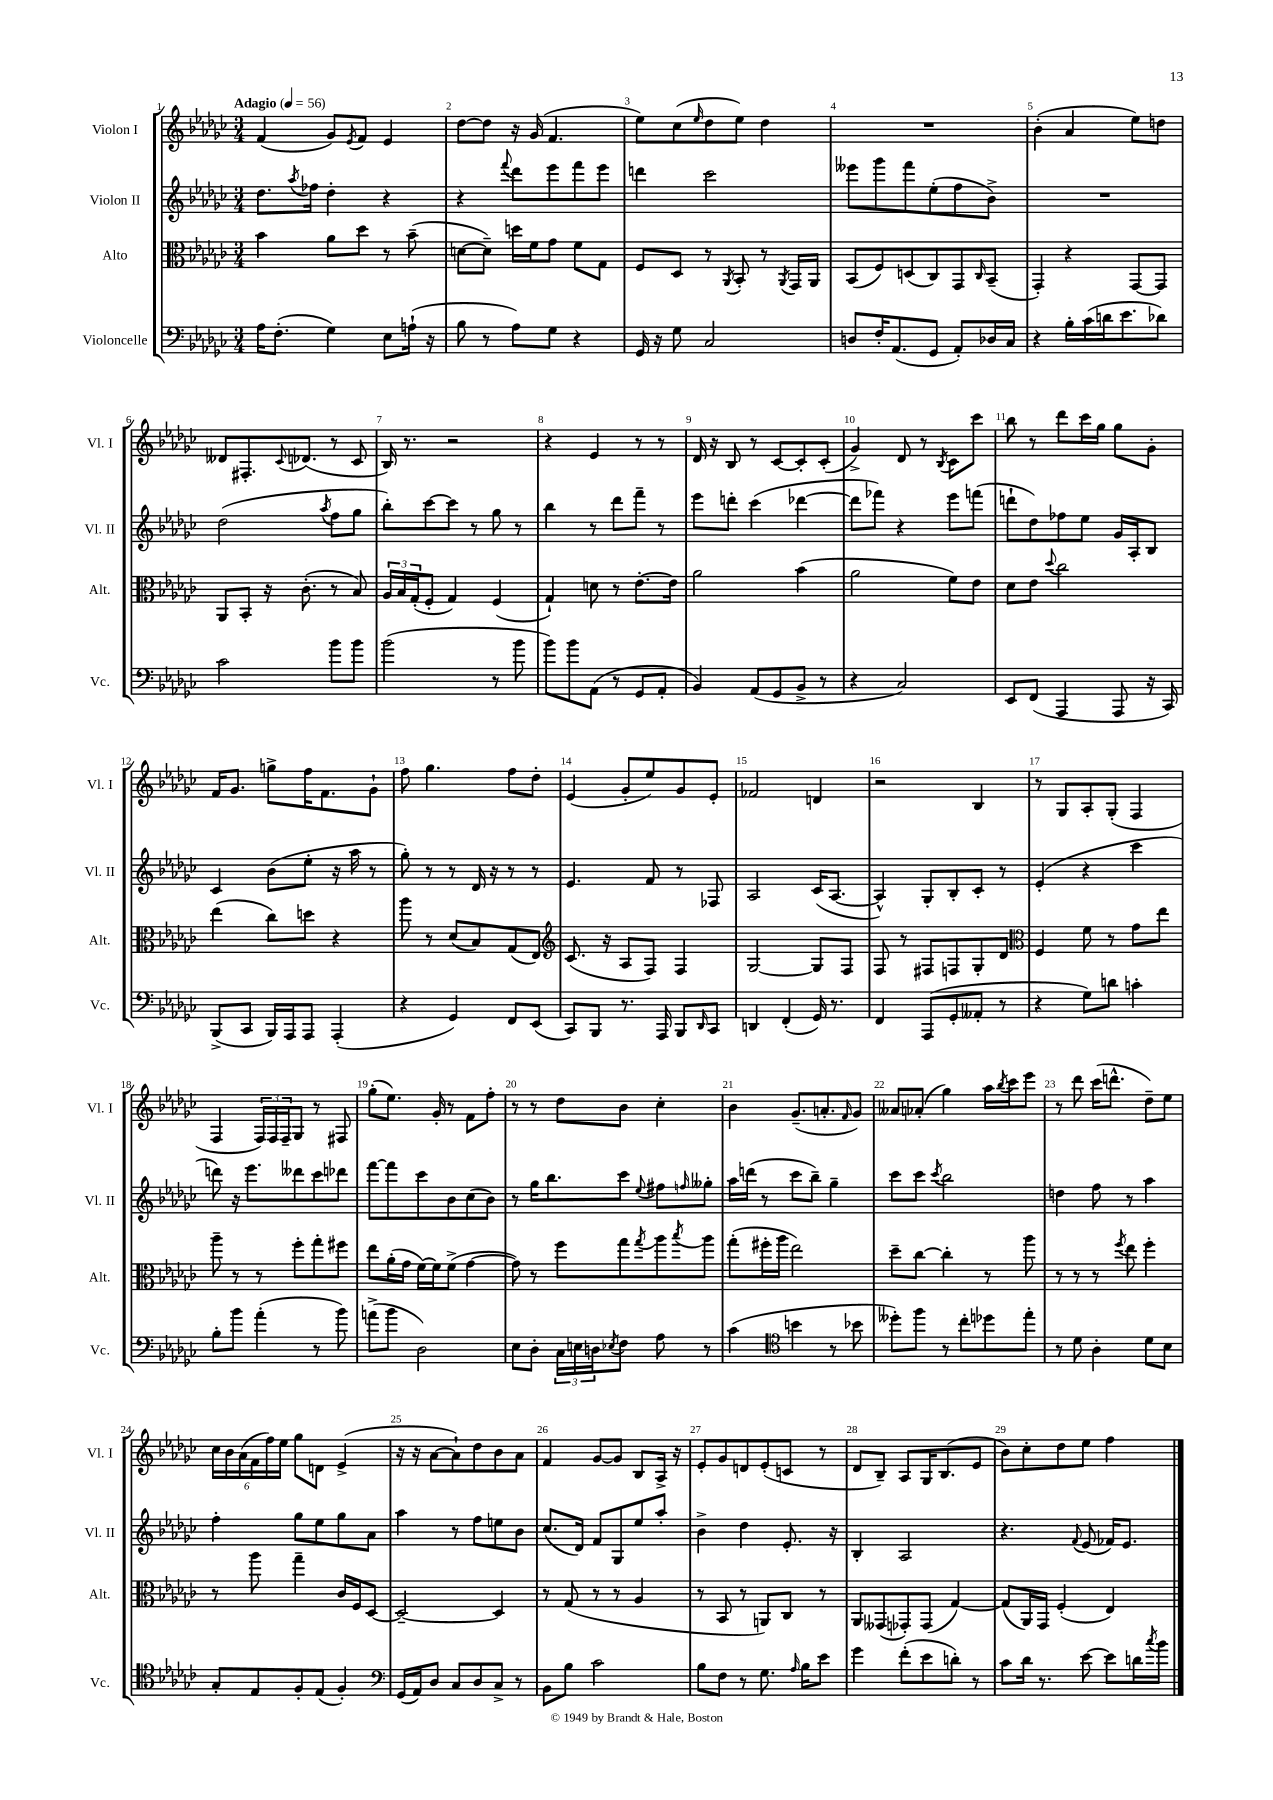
<<
\new StaffGroup <<
\new Staff = "s0" \with { instrumentName = "Violon I" shortInstrumentName = "Vl. I" } {
    \clef treble \key ges \major \numericTimeSignature \time 3/4 \tempo "Adagio" 4 = 56
    f'4( ges'8) \acciaccatura { ees'8 } f'8 ees'4 |
    des''8~ des''8 r16 ges'16( f'4. |
    ees''8) ces''8( \grace { ees''16 } des''8 ees''8) des''4 |
    R2. |
    bes'4-.( aes'4 ees''8) d''8 |
    deses'8 fis8.-. \appoggiatura { ces'8 } des'8.( r8 ces'8 |
    bes16) r8. r2 |
    r4 ees'4 r8 r8 |
    des'16 r16 bes8 r8 ces'8~ ces'8-. ces'8-.( |
    ges'4->) des'8 r8 \acciaccatura { bes8 } ces'8 ces'''8 |
    bes''8 r8 des'''8 ces'''16 ges''16 ges''8 ges'8-. |
    f'16 ges'8. g''8-> f''16 f'8. ges'8-! |
    f''8 ges''4. f''8 des''8-. |
    ees'4( ges'8-. ees''8) ges'8 ees'8-. |
    fes'2 d'4 |
    r2 bes4 |
    r8 ges8 aes8-. ges8-.( f4 |
    f4 \tuplet 3/2 { f16) f16 f16-- } ges8 r8 fis8 |
    ges''8-.( ees''8.) ges'16-. r8 f'8 f''8-. |
    r8 r8 des''8 bes'8 ces''4-. |
    bes'4 ges'8.--( a'8.-. \grace { f'16 } ges'8) |
    aeses'8 aes'8-.( ges''4) aes''16 \acciaccatura { bes''8 } ces'''16 ees'''8 |
    r8 des'''8 ces'''16( d'''8.-^ des''8--) ees''8 |
    \tuplet 6/4 { ces''16 bes'16 aes'16( f'16 f''16) ees''16 } ges''8 d'8 ees'4->( |
    r16 r16 aes'8~ aes'8-!) des''8 bes'8 aes'8 |
    f'4 ges'8~ ges'8 bes8 aes16-> r16 |
    ees'8-. ges'8 d'8 ees'8-.( c'8 r8 |
    des'8 bes8--) aes8 ges16 bes8.( ees'8 |
    bes'8) ces''8-. des''8 ees''8 f''4 \bar "|." |
}
\new Staff = "s1" \with { instrumentName = "Violon II" shortInstrumentName = "Vl. II" } {
    \clef treble \key ges \major \numericTimeSignature \time 3/4
    des''8. \acciaccatura { aes''8 } fes''16 des''4-. r4 |
    r4 \appoggiatura { f'''8 } des'''8 ees'''8 f'''8 ees'''8 |
    d'''4 ces'''2 |
    eeses'''8 ges'''8 f'''8 ees''8-.( f''8 bes'8->) |
    R2. |
    des''2( \acciaccatura { aes''8 } f''8 ges''8 |
    bes''8-.) ces'''8~ ces'''8 r8 ges''8 r8 |
    bes''4 r8 des'''8 f'''8-- r8 |
    ees'''8 d'''8-. ces'''4( des'''4~ |
    des'''8 fes'''8) r4 ees'''8 f'''8( |
    d'''8-! des''8) fes''8 ees''8 ges'16 aes16-. bes8 |
    ces'4 bes'8( ees''8-. r16 aes''16 r8 |
    ges''8-.) r8 r8 des'16 r16 r8 r8 |
    ees'4. f'8 r8 fes8 |
    aes2 ces'16( aes8.~ |
    aes4-^) ges8-. bes8-. ces'8-. r8 |
    ees'4-.( r4 ces'''4 |
    d'''8) r16 ees'''8. deses'''8 ces'''8 des'''8 |
    f'''8~ f'''8 ces'''8 bes'8 ces''8( bes'8) |
    r8 ges''16 bes''8. ces'''8 \appoggiatura { ees''8 } fis''8 \grace { f''16 } geses''8-. |
    aes''16 d'''16( r8 ces'''8 bes''8--) ges''4-- |
    ces'''8 ces'''8 \acciaccatura { ces'''8 } bes''2 |
    d''4 f''8 r8 aes''4 |
    f''4-. ges''8 ees''8 ges''8 aes'8 |
    aes''4 r8 f''8 e''8 bes'8 |
    ces''8.( des'16) f'8 ges8 ees''8 aes''8-. |
    bes'4-> des''4 ees'8.-. r16 |
    bes4-. aes2 |
    r4. \appoggiatura { f'8 } ees'8( fes'16) ees'8. \bar "|." |
}
\new Staff = "s2" \with { instrumentName = "Alto" shortInstrumentName = "Alt." } {
    \clef alto \key ges \major \numericTimeSignature \time 3/4
    bes'4 aes'8 des''8 r8 bes'8--( |
    d'8~ d'8--) d''16 f'16 ges'8 f'8 ges8 |
    f8 des8 r8 \acciaccatura { aes,8 } bes,8-. r8 \acciaccatura { aes,8 } ges,16 aes,16 |
    bes,8( f8) d8( ces8) ges,8 \grace { ces16 } bes,8--( |
    ges,4-.) r4 ges,8~ ges,8 |
    aes,8 bes,8-. r16 ces'8.-.( r8 bes8) |
    \tuplet 3/2 { aes16 bes16 ges16-.( } f8-. ges4) f4( |
    ges4-!) d'8 r8 ees'8.~-. ees'16 |
    aes'2 bes'4( |
    aes'2 f'8) ees'8 |
    des'8 ees'8 \appoggiatura { des''8 } ces''2 |
    ees''4( ces''8) d''8 r4 |
    aes''8 r8 des'8( bes8) ges8( ees8) |
    \clef treble ces'8.( r16 aes8 f8) f4 |
    ges2~ ges8 f8 |
    f8 r8 fis8 f8 ges8-. des'8 |
    \clef alto f4 f'8 r8 ges'8 ees''8 |
    aes''8-- r8 r8 f''8-. ges''8-. fis''8 |
    ees''8 aes'16-.( ges'16 f'16~) f'16 f'8->( ges'4~ |
    ges'8) r8 f''8 ges''8 \acciaccatura { ges''8 } aes''8 \acciaccatura { bes''8 } aes''8 |
    ges''8-.( fis''16-. aes''16 ees''2) |
    des''8-- ces''8~ ces''4-. r8 aes''8 |
    r8 r8 r8 \acciaccatura { f''8 } ees''8 f''4-. |
    r8 aes''8 ges''4-- ces'16 f16 des8~ |
    des2~-- des4 |
    r8 ges8( r8 r8 aes4 |
    r8 bes,8 r8 a,8) ces8 r8 |
    aes,8 geses,8( ges,8-.) ges,8( ges4~) |
    ges8( aes,16) ges,16 f4-.( ees4) \bar "|." |
}
\new Staff = "s3" \with { instrumentName = "Violoncelle" shortInstrumentName = "Vc." } {
    \clef bass \key ges \major \numericTimeSignature \time 3/4
    aes16 f8.-.( ges4) ees8 a16-!( r16 |
    bes8 r8 aes8) ges8 r4 |
    ges,16 r16 ges8 ces2 |
    d8 f16-. aes,8.( ges,8 aes,8-.) des16 ces16 |
    r4 bes16-. ces'16( d'16 ees'8. des'8) |
    ces'2 bes'8 bes'8 |
    bes'2( r8 bes'8 |
    bes'8) bes'8 aes,8( r8 ges,8 aes,8-. |
    bes,4) aes,8( ges,8 bes,8-> r8 |
    r4 ces2) |
    ees,8 f,8( aes,,4 aes,,8 r16 ces,16) |
    bes,,8->( ces,8 bes,,16) aes,,16 aes,,8 aes,,4-.( |
    r4 ges,4) f,8 ees,8( |
    ces,8) bes,,8 r8. aes,,16 bes,,8 \grace { des,16 } ces,8 |
    d,4 f,4-.( ges,16) r8. |
    f,4 aes,,8( ges,8-. aeses,8-. r8 |
    r4 ges8) d'8 c'4-. |
    bes8-. bes'8 aes'4-.( r8 bes'8) |
    a'8->( bes'8 des2) |
    ees8 des8-. \tuplet 3/2 { ces16 e16 d16 } \acciaccatura { ees8 } f8 aes8 r8 |
    ces'4( \clef tenor b'4 r8 bes'8 |
    deses''8-.) f''8 r8 ces''8-. des''8 ees''8-. |
    r8 des'8 aes4-. des'8 bes8 |
    ges8-. ees8 f8-. ees8( f4-.) |
    \clef bass ges,16( aes,16) des8 ces8 des8 ces8-> r8 |
    bes,8 bes8 ces'2 |
    bes8 f8 r8 ges8. \grace { aes16 } bes16 ees'8 |
    ges'4 f'8-.( ees'8 d'8-.) r8 |
    ces'8 des'16 r8. ees'8~ ees'8 d'16 \acciaccatura { ces''8 } bes'16 \bar "|." |
}
>>
>>
\layout { \context { \Score \override BarNumber.break-visibility = ##(#f #t #t) barNumberVisibility = #all-bar-numbers-visible } }
